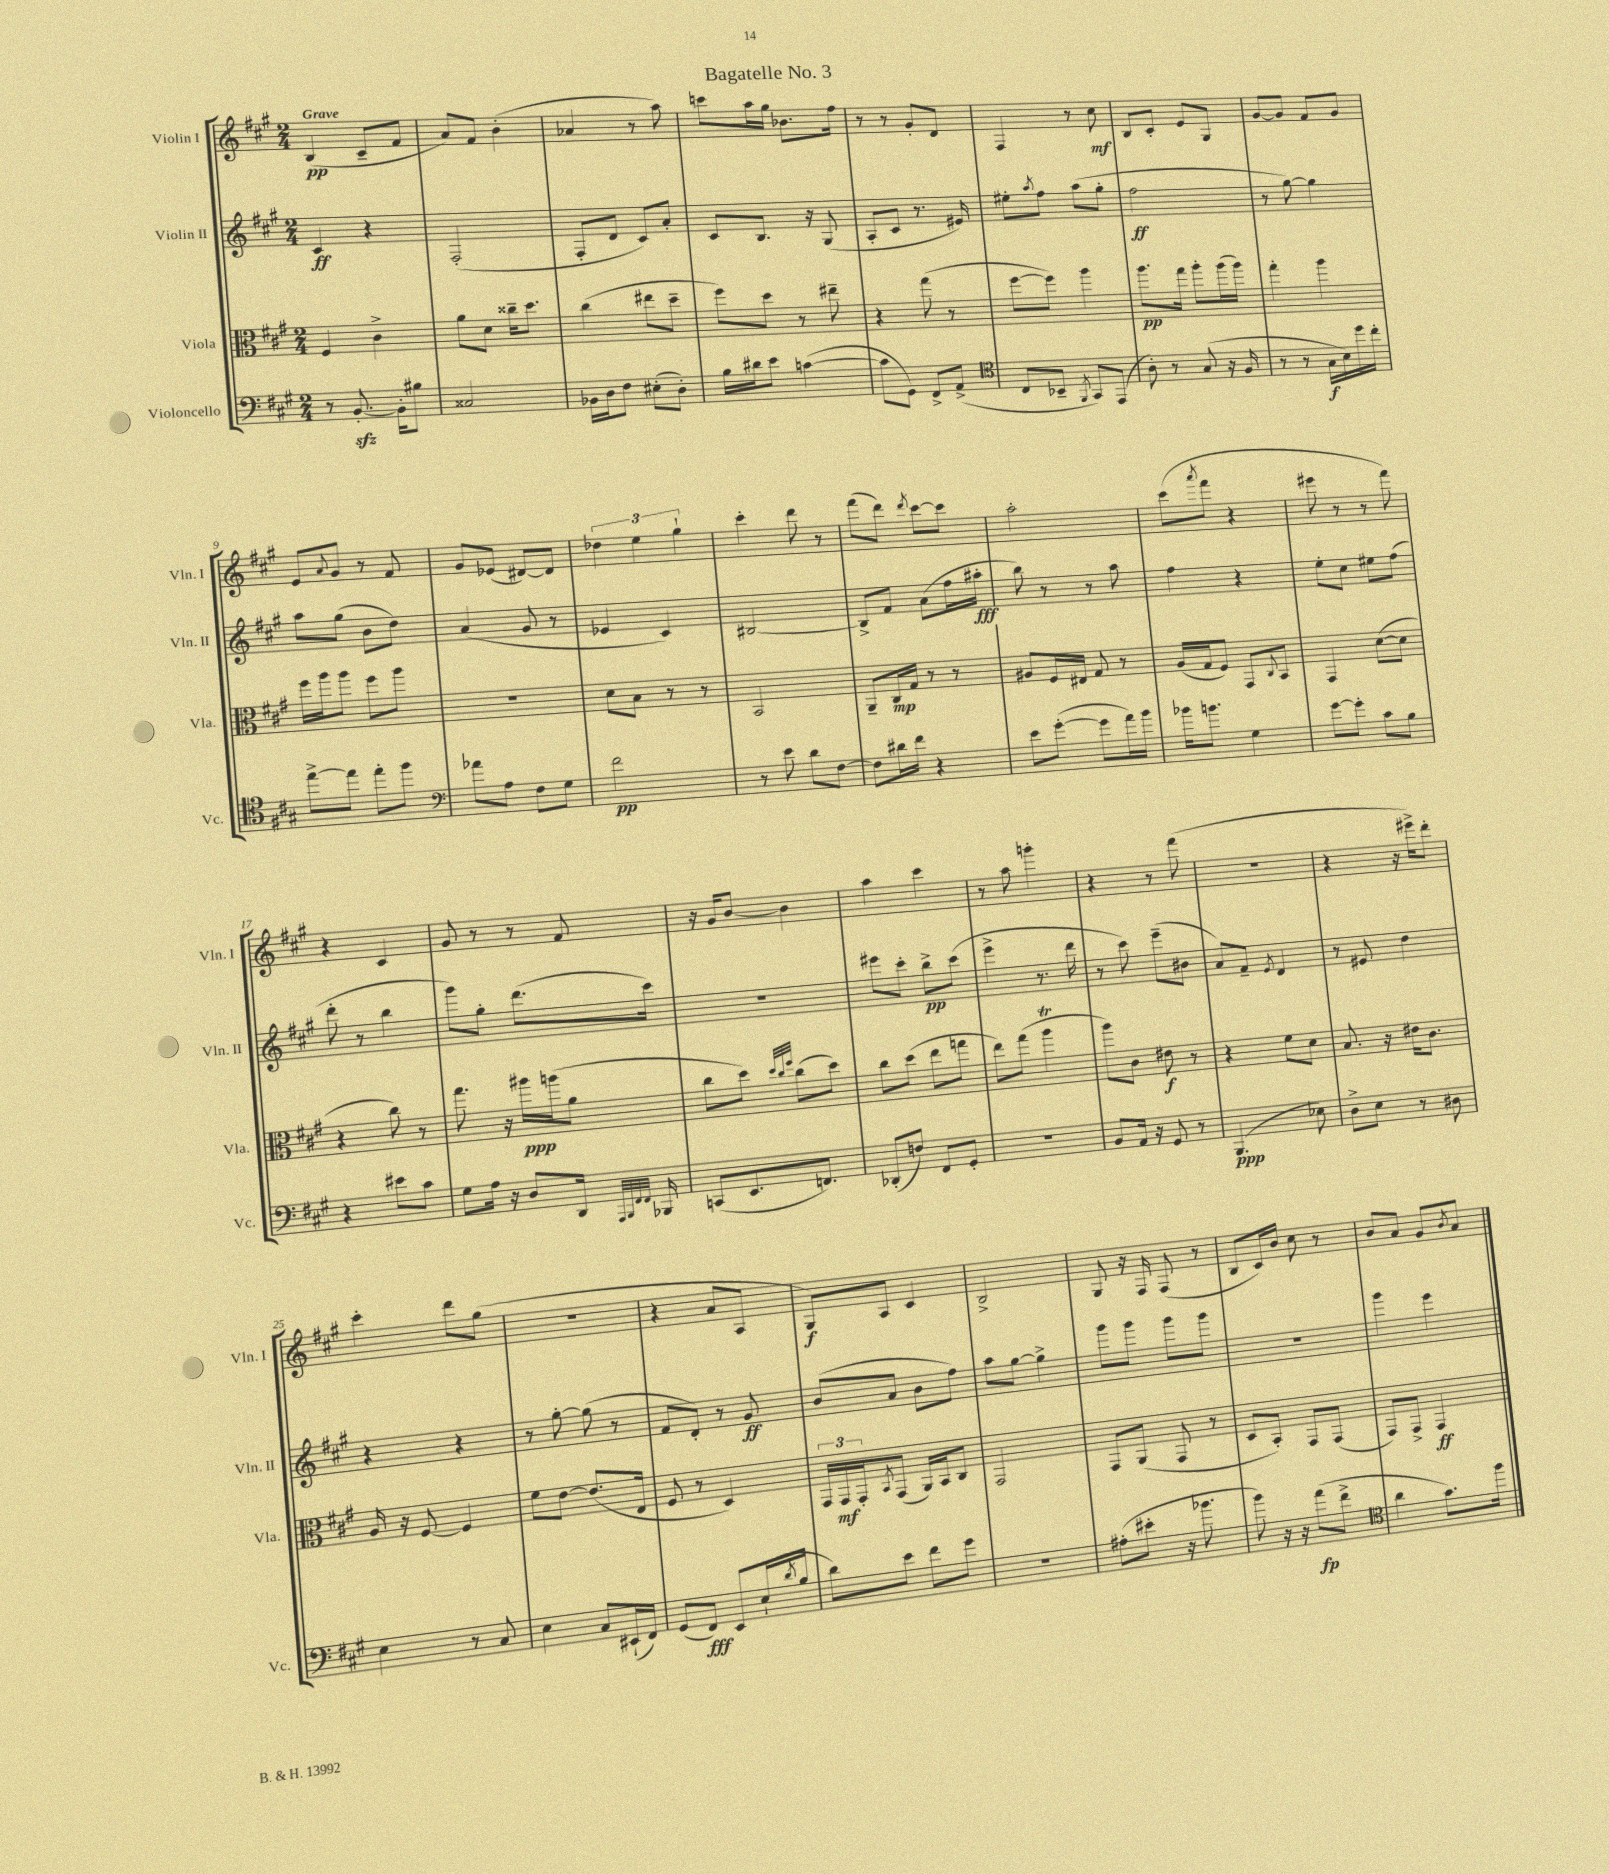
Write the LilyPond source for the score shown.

\header { title = "Bagatelle No. 3" }
<<
\new StaffGroup <<
\new Staff = "s0" \with { instrumentName = "Violin I" shortInstrumentName = "Vln. I" } {
    \clef treble \key a \major \numericTimeSignature \time 2/4 \tempo "Grave"
    b4\pp( cis'8-- fis'8 |
    a'8) fis'8 b'4-.( |
    aes'4 r8 a''8) |
    c'''8 a''16 gis''16 bes'8. fis''16 |
    r8 r8 gis'8-. d'8 |
    fis4 r8 cis''8\mf |
    b8 cis'8-. e'8 gis8 |
    gis'8~ gis'8 fis'8 gis'8 |
    e'8 \appoggiatura { a'8 } gis'8 r8 fis'8 |
    gis'8 ees'8( dis'8~) dis'8 |
    \tuplet 3/2 { des''4 e''4 gis''4-! } |
    cis'''4-. d'''8 r8 |
    fis'''8( d'''8) \acciaccatura { d'''8 } cis'''8~ cis'''8 |
    a''2-. |
    cis'''8( \acciaccatura { a'''8 } fis'''8 r4 |
    eis'''8 r8 r8 fis'''8) |
    r4 cis'4 |
    gis'8 r8 r8 fis'8 |
    r16 gis'16 b'8~ b'4 |
    a''4 cis'''4 |
    r8 a''8 g'''4-. |
    r4 r8 fis'''8( |
    r2 |
    r4 r16 eis'''16->) d'''8-. |
    cis'''4-. d'''8 gis''8( |
    R2 |
    r4 a'8 a8 |
    gis8\f) a8 cis'4 |
    b2-> |
    gis8 r16 fis16 fis8( r8 |
    b8 cis'16) b'16 cis''8 r8 |
    b'8 a'8 gis'8 \acciaccatura { b'8 } a'8 \bar "|." |
}
\new Staff = "s1" \with { instrumentName = "Violin II" shortInstrumentName = "Vln. II" } {
    \clef treble \key a \major \numericTimeSignature \time 2/4
    cis'4\ff r4 |
    fis2-.( |
    fis8-. d'8 cis'8) a'8-. |
    cis'8 b8. r16 gis8( |
    a8-. cis'8 r8. eis'16) |
    eis''8-. \acciaccatura { a''8 } fis''8 a''8( gis''8-. |
    fis''2\ff |
    r8 gis''8~) gis''4 |
    a''8 gis''8( b'8 d''8) |
    a'4( gis'8 r8 |
    ees'4 cis'4) |
    bis2~ |
    bis8-> fis'8 a'8( fis''16 ais''16-.\fff |
    b''8) r8 r8 a''8 |
    fis''4 r4 |
    e''8-. cis''8 eis''8 fis''8( |
    d'''8-. r8 b''4 |
    gis'''8) gis''8-. d'''8.( cis'''16) |
    R2 |
    eis'''8 cis'''8-. b''8->\pp cis'''8( |
    e'''4-> r8. d'''16 |
    r8 cis'''8) e'''8--( bis'8 |
    a'8) fis'8-- \acciaccatura { e'8 } d'4 |
    r8 eis'8 d''4 |
    r4 r4 |
    r8 gis''8~-. gis''8( r8 |
    fis'8 d'8-.) r8 gis'8\ff |
    b'8( a'8 b'8 fis''8) |
    a''8 gis''8~ gis''4-> |
    gis'''8 gis'''8 gis'''8 gis'''8 |
    R2 |
    gis'''4 e'''4 \bar "|." |
}
\new Staff = "s2" \with { instrumentName = "Viola" shortInstrumentName = "Vla." } {
    \clef alto \key a \major \numericTimeSignature \time 2/4
    fis4 cis'4-> |
    a'8 d'8 cisis''16-- d''8. |
    cis''4( eis''8 d''8-- |
    fis''8) d''8 r8 eis''8-- |
    r4 gis''8( r8 |
    fis''8~ fis''8) a''4 |
    a''8.\pp gis''16 a''8-. a''16( a''16) |
    gis''4-. a''4 |
    fis''16 a''16 a''8 fis''8 a''8 |
    r2 |
    d'8 b8 r8 r8 |
    b,2 |
    a,8-- cis16\mp gis16 r8 r8 |
    ais8 fis16 eis16 gis8 r8 |
    a16( gis16 fis8) gis,8 \appoggiatura { cis8 } b,8 |
    gis,4 d'8~( d'8 |
    r4 cis''8) r8 |
    gis''8. r16 ais''16\ppp a''16( a'8 |
    cis''8 d''8) \grace { d''32 cis''32 fis''32 } cis''8( d''8) |
    cis''8 d''8( e''8 g''8 |
    e''8) gis''8( a''4\trill |
    a''8) cis'8 eis'8\f r8 |
    r4 fis'8 d'8 |
    b8. r16 eis'16 cis'8. |
    a16 r16 fis8~ fis4 |
    fis'8 e'8~ e'8.( e16 |
    fis8 r8 d4) |
    \tuplet 3/2 { gis,16 gis,16\mf gis,16-. } \acciaccatura { b,8 } gis,8( a,16) b,16 cis8 |
    gis,2 |
    gis,8 a,8( gis,8 r8 |
    d8 b,8-.) gis,8 gis,8( |
    gis,8) gis,8-> gis,4\ff \bar "|." |
}
\new Staff = "s3" \with { instrumentName = "Violoncello" shortInstrumentName = "Vc." } {
    \clef bass \key a \major \numericTimeSignature \time 2/4
    r8 b,8.~-.\sfz b,16-. bis8 |
    cisis2 |
    bes,16 d16 fis8 eis8-.( d8-.) |
    b16 dis'16 e'8 c'4~( |
    c'8 gis,8) fis,8-> a,8->( |
    \clef tenor cis8 bes,8-- \acciaccatura { fis,8 } gis,8) e,8( |
    a8-.) r8 gis8( r16 fis16 |
    r8 r8 gis16\f b16) d''16 cis''16-. |
    e''8~-> e''8 e''8-. fis''8 |
    \clef bass aes'8 a8 fis8 gis8 |
    fis'2\pp |
    r8 e'8 d'8 fis8~ |
    fis8 dis'16 fis'16 r4 |
    e'8 gis'8~-.( gis'8 a'16) b'16 |
    bes'16 b'8. gis4 |
    gis'8~ gis'8-. cis'8 b8 |
    r4 eis'8 cis'8 |
    gis8 a16 r16 d8 d,16 \grace { a,,32 b,,32 fis,32 fis,32 } bes,,16 |
    c,8( e,8. f,8.) |
    des,8-.( f8) fis,8 gis,8-. |
    r2 |
    b,8 a,16 r16 gis,8 r8 |
    b,,4.\ppp( ees8) |
    d8-> e8 r8 dis8 |
    e4 r8 cis8 |
    e4 cis8 eis,16-!( fis,16) |
    gis,8( fis,8\fff) e,8 e16-!( \acciaccatura { d'8 } b16 |
    d'8) e'8 fis'8 gis'8 |
    R2 |
    ais8-.( eis'8-. r16 bes'8. |
    b'8) r16 r16 a'8\fp( fis'8-> |
    \clef tenor a'4 gis'8.) fis''16 \bar "|." |
}
>>
>>
